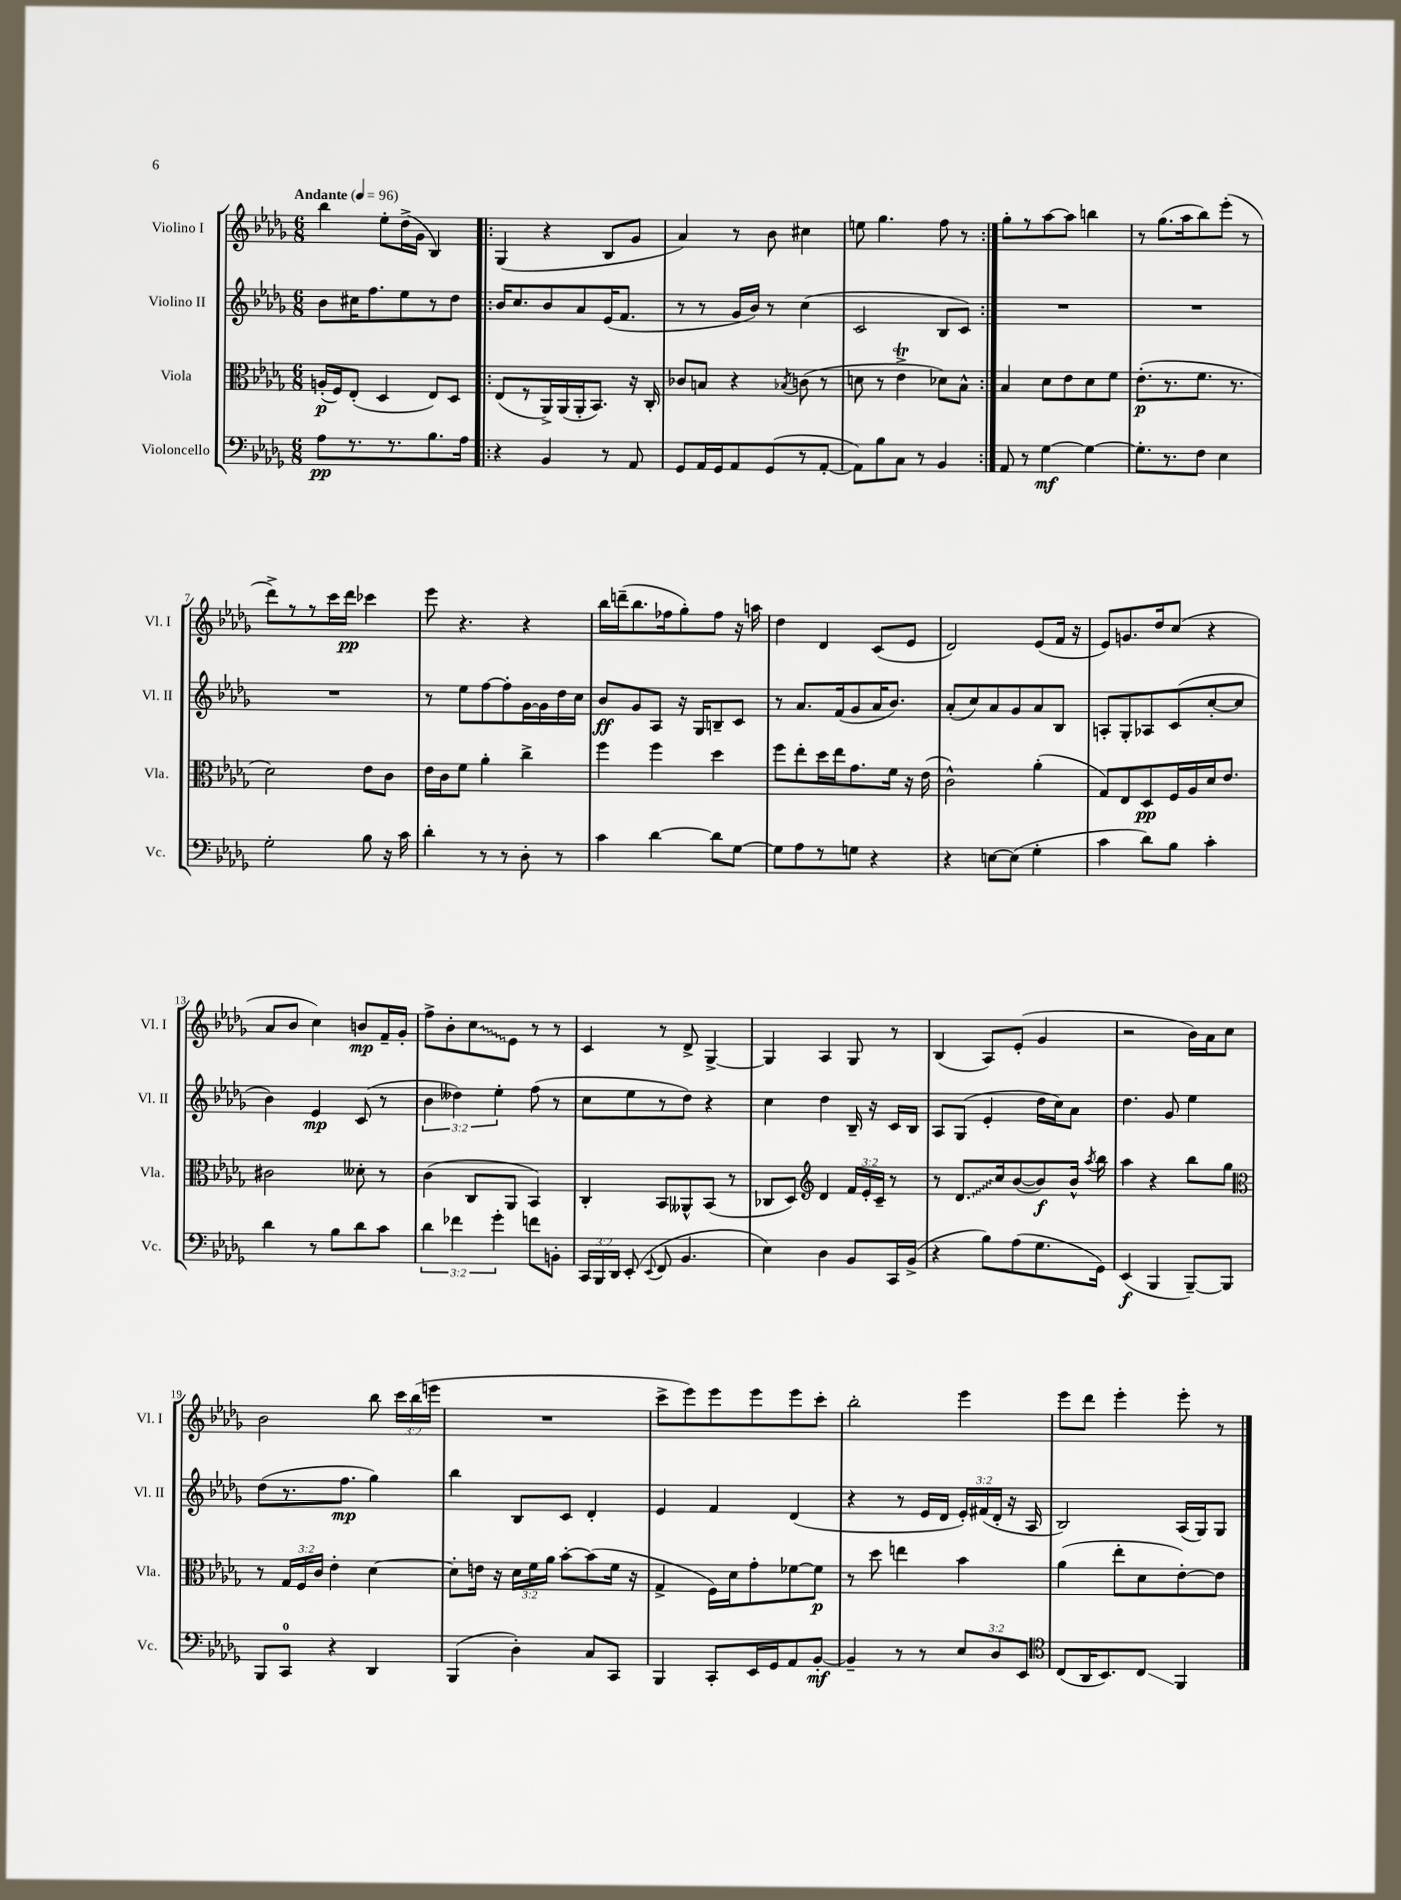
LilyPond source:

<<
\new StaffGroup <<
\new Staff = "s0" \with { instrumentName = "Violino I" shortInstrumentName = "Vl. I" } {
    \clef treble \key des \major \numericTimeSignature \time 6/8 \override Staff.TupletNumber.text = #tuplet-number::calc-fraction-text \tempo "Andante" 4 = 96
    \autoBeamOff bes''4 ees''8[-. des''16->( ges'16] bes4) |
    \repeat volta 2 { ges4( r4 bes8[ ges'8] |
    aes'4) r8 bes'8 cis''4 |
    e''8 ges''4. f''8 r8 | }
    ges''8[-. r8 aes''8~ aes''8] b''4 |
    r8 ges''8.[( aes''16 bes''8) ees'''8]-.( r8 |
    des'''8[->) r8 r8 c'''16 des'''16]\pp ces'''4 |
    ees'''8 r4. r4 |
    bes''16[ d'''16--( bes''8. fes''16 ges''8-.) fes''8] r16 a''16 |
    des''4 des'4 c'8[( ees'8] |
    des'2) ees'8[( f'16] r16 |
    ees'8[) g'8. des''16 c''8]( r4 |
    aes'8[ bes'8] c''4) b'8[\mp f'16-- ges'16]-. |
    f''8[-> bes'8-. \once \override Glissando.style = #'zigzag c''8\glissando ees'8] r8 r8 |
    c'4 r8 des'8-> ges4~-> |
    ges4 aes4 ges8 r8 |
    bes4( aes8[) ees'8]-.( ges'4 |
    r2 bes'16[) aes'16 c''8] |
    bes'2 bes''8 \tuplet 3/2 { c'''16[ bes''16( e'''16] } |
    R2. |
    c'''8[-> ees'''8) ees'''8 ees'''8 ees'''8 c'''8]-. |
    bes''2-. ees'''4 |
    ees'''8[ des'''8] ees'''4-. ees'''8-. r8 \bar "|." |
}
\new Staff = "s1" \with { instrumentName = "Violino II" shortInstrumentName = "Vl. II" } {
    \clef treble \key des \major \numericTimeSignature \time 6/8 \override Staff.TupletNumber.text = #tuplet-number::calc-fraction-text
    \autoBeamOff bes'8[ cis''16 f''8. ees''8 r8 des''8] |
    \repeat volta 2 { bes'16[ c''8. bes'8 aes'8 ees'16( f'8.] |
    r8 r8 ges'16[ bes'16]) r8 c''4( |
    c'2 bes8[ c'8]) | }
    R2. |
    R2. |
    R2. |
    r8 ees''8[ f''8~ f''8-. ges'16~ ges'16 des''16 c''16] |
    bes'8[\ff ges'8 aes8] r16 ges16[ b8-- c'8] |
    r8 aes'8.[ f'16( ges'8 aes'16 bes'8.]) |
    aes'8[-.( c''8) aes'8 ges'8 aes'8 bes8] |
    a8[-. ges8-. aes8 c'8( c''8~-. c''8] |
    bes'4) ees'4\mp c'8( r8 |
    \tuplet 3/2 { bes'4 deses''4) ees''4-. } f''8( r8 |
    c''8[ ees''8 r8 des''8]) r4 |
    c''4 des''4 bes16-- r16 c'16[ bes16] |
    aes8[ ges8]( ees'4-. des''16[ c''16) aes'8] |
    des''4. ges'8 ees''4 |
    des''8[( r8. f''8.]\mp ges''4) |
    bes''4 bes8[ c'8] des'4-. |
    ees'4 f'4 des'4( |
    r4 r8 ees'16[ des'16] \tuplet 3/2 { ees'16[-.) fis'16( des'16]-. } r16 aes16 |
    bes2) aes16[( ges16) ges8] \bar "|." |
}
\new Staff = "s2" \with { instrumentName = "Viola" shortInstrumentName = "Vla." } {
    \clef alto \key des \major \numericTimeSignature \time 6/8 \override Staff.TupletNumber.text = #tuplet-number::calc-fraction-text
    \autoBeamOff a16[-.\p( f16) ees8]-.( des4 ees8[) des8] |
    \repeat volta 2 { ees8[( r8 aes,16->) aes,16( aes,16-. bes,8.]) r16 c16-. |
    ces'8[ b8] r4 \acciaccatura { bes8 } c'8( r8 |
    d'8 r8 ees'4->\trill des'8[) bes8]-^ | }
    bes4 des'8[ ees'8 des'8 f'8] |
    ees'8.[-.\p( r8. f'8.] r8. |
    des'2) ees'8[ c'8] |
    ees'16[ c'16 f'8] aes'4-. c''4-> |
    f''4 f''4 des''4 |
    f''8[ ees''8-. des''16 ees''16 ges'8. f'16] r16 ees'16( |
    c'2-^) aes'4-.( |
    ges8[) ees8 des8\pp f16 aes16 des'16 ees'8.] |
    cis'2 deses'8-. r8 |
    c'4( c8[ aes,8] bes,4) |
    c4-. bes,8[ aeses,8-^ bes,8]( r8 |
    ces8[ des8]) \clef treble des'4 \tuplet 3/2 { f'16[ ees'16-. c'16]-- } r8 |
    r8 \once \override Glissando.style = #'zigzag des'8.[\glissando c''16 bes'8~( bes'8\f) bes'16]-^ \acciaccatura { aes''8 } bes''16 |
    aes''4 r4 bes''8[ ges''8] |
    \clef alto r8 \tuplet 3/2 { ges16[ f16 c'16] } ees'4-. des'4~ |
    des'8[-. e'16] r16 \tuplet 3/2 { des'16[ f'16 aes'16] } bes'8[~-. bes'8( f'16] r16 |
    ges4-> f16[) des'16 ges'8-. fes'8~ fes'8]\p |
    r8 des''8 e''4 bes'4 |
    aes'4( ees''8[-. des'8 ees'8~-.) ees'8] \bar "|." |
}
\new Staff = "s3" \with { instrumentName = "Violoncello" shortInstrumentName = "Vc." } {
    \clef bass \key des \major \numericTimeSignature \time 6/8 \override Staff.TupletNumber.text = #tuplet-number::calc-fraction-text
    \autoBeamOff aes8[\pp r8. r8. bes8. aes16] |
    \repeat volta 2 { r4 bes,4 r8 aes,8 |
    ges,8[ aes,16 ges,16 aes,8 ges,8( r8 aes,8]~-. |
    aes,8[) bes8 c8] r8 bes,4 | }
    aes,8 r8 ges4~\mf ges4~ |
    ges8.[-. r8. f8] ees4 |
    ges2-. bes8 r16 c'16 |
    des'4-. r8 r8 des8-. r8 |
    c'4 des'4~ des'8[ ges8]~ |
    ges8[ aes8 r8 g8] r4 |
    r4 e8[~ e8]( ges4-. |
    c'4 des'8[) bes8] c'4-. |
    des'4 r8 bes8[ des'8 c'8] |
    \tuplet 3/2 { des'4 fes'4 ges'4-. } f'8[ b,8]-. |
    \tuplet 3/2 { c,16[ bes,,16 des,16] } ees,8-.( \appoggiatura { ees,8 } f,8 bes,4. |
    ees4) des4 bes,8[ c,16 bes,16]->( |
    r4 bes8[) aes8( ges8. ges,16]) |
    ees,4\f( bes,,4 bes,,8[~--) bes,,8] |
    bes,,8[ c,8]-0 r4 des,4 |
    bes,,4( des4-.) c8[ c,8] |
    bes,,4 c,8[-. ees,16 ges,16 aes,8 bes,8]~-.\mf |
    bes,4-- r8 r8 \tuplet 3/2 { ees8[ des8 ees,8] } |
    \clef tenor c8[( aes,16 bes,8.) c8]\glissando f,4 \bar "|." |
}
>>
>>
